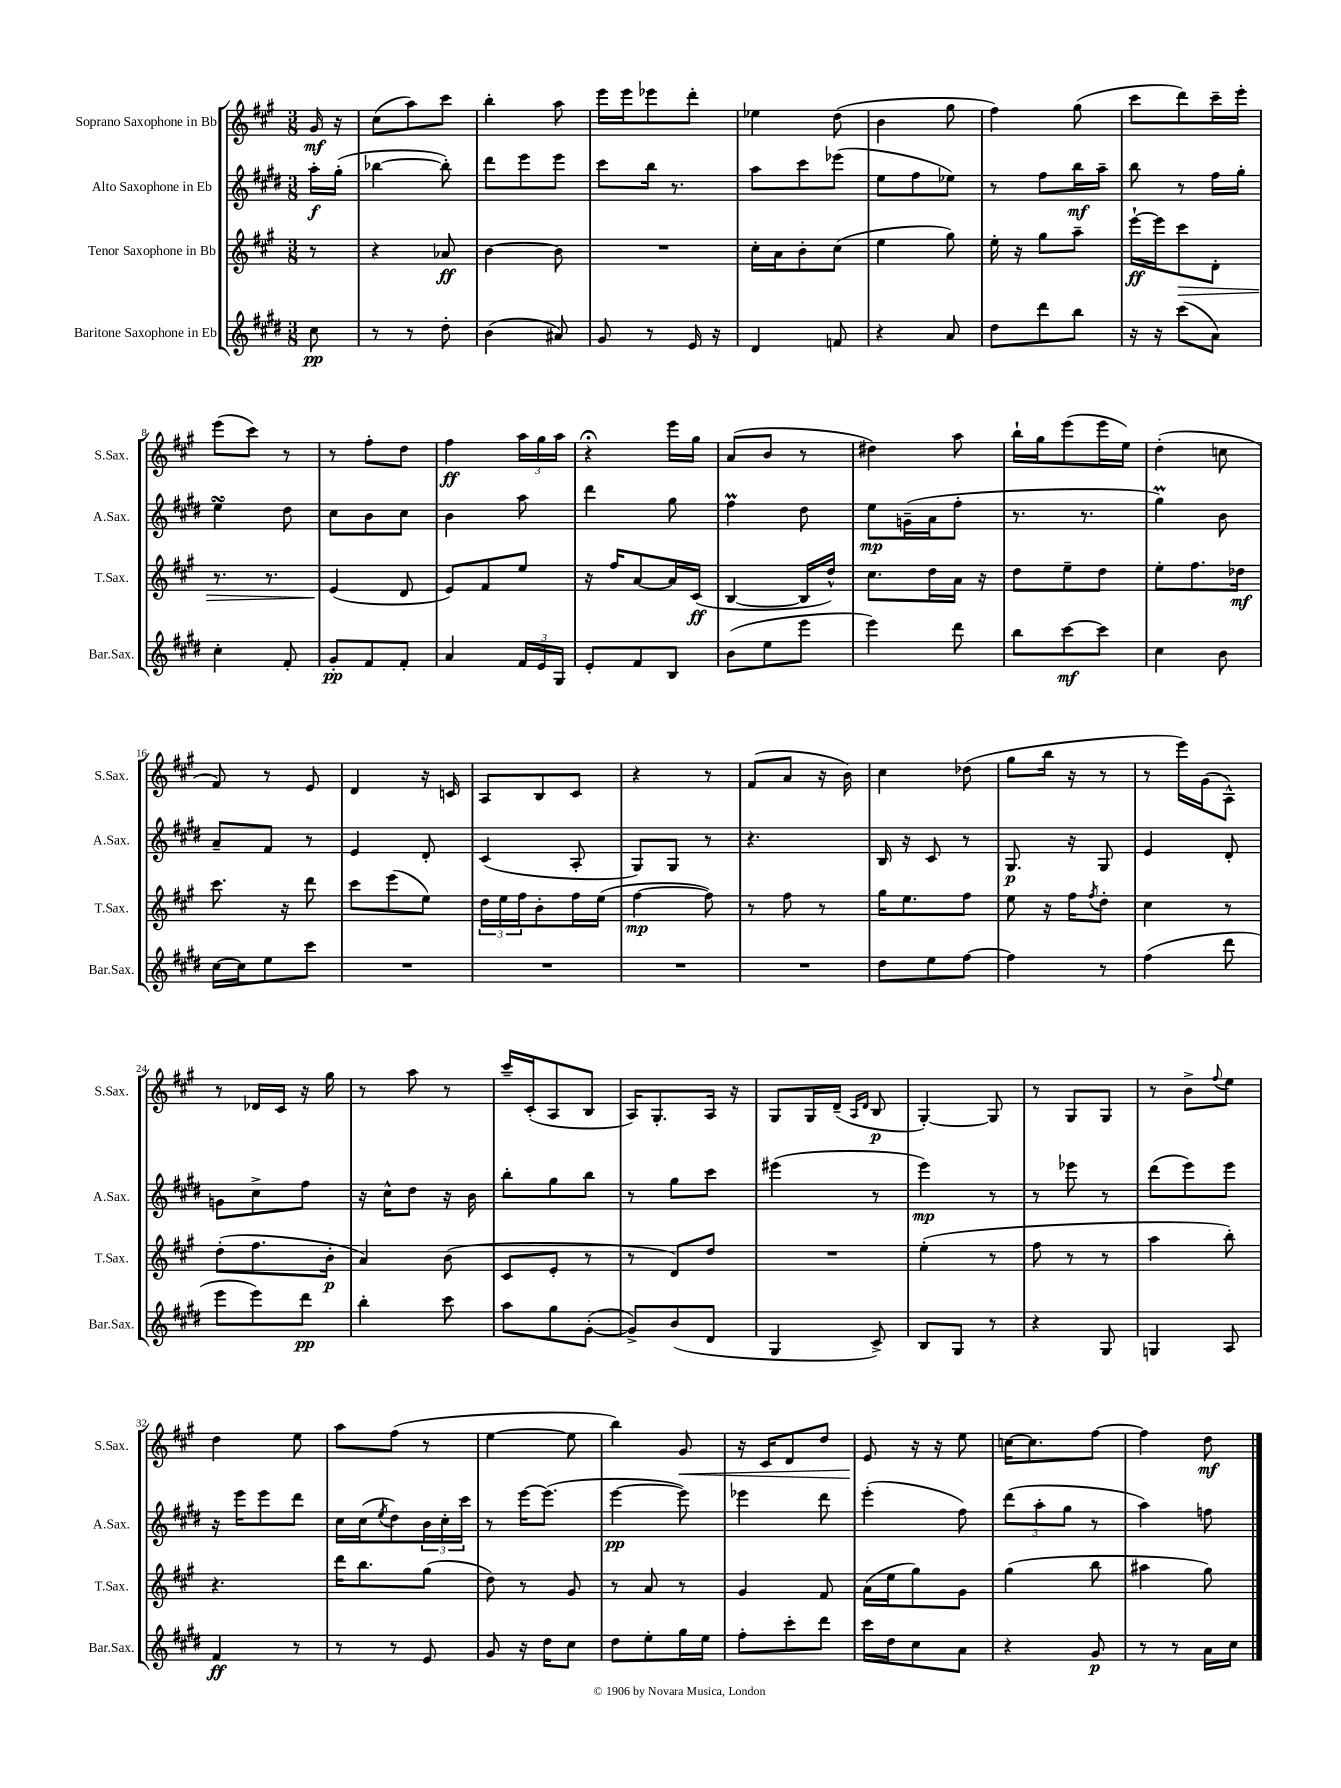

**kern	**dynam	**kern	**dynam	**kern	**dynam	**kern	**dynam
*part4	*part4	*part3	*part3	*part2	*part2	*part1	*part1
*staff4	*staff4	*staff3	*staff3	*staff2	*staff2	*staff1	*staff1
*I"Baritone Saxophone in Eb	*	*I"Tenor Saxophone in Bb	*	*I"Alto Saxophone in Eb	*	*I"Soprano Saxophone in Bb	*
*I'Bar.Sax.	*	*I'T.Sax.	*	*I'A.Sax.	*	*I'S.Sax.	*
*clefG2	*	*clefG2	*	*clefG2	*	*clefG2	*
*k[f#c#g#d#]	*	*k[f#c#g#]	*	*k[f#c#g#d#]	*	*k[f#c#g#]	*
*M3/8	*	*M3/8	*	*M3/8	*	*M3/8	*
=	=	=	=	=	=	=	=
8cc#\	pp	8r	.	16aa'\LL	f	16g#/	mf
.	.	.	.	(16gg#'\JJ	.	16r	.
=1	=1	=1	=1	=1	=1	=1	=1
8r	.	4r	.	[4bb-X\	.	(8cc#\L	.
8r	.	.	.	.	.	8aa\)	.
8dd#'\	.	8a-X/	ff	8bb-'\])	.	8ccc#\J	.
=2	=2	=2	=2	=2	=2	=2	=2
(4b\	.	[4b\	.	8ddd#\L	.	4bb'\	.
.	.	.	.	8eee\	.	.	.
8a#X/)	.	8b\]	.	8eee\J	.	8aa\	.
=3	=3	=3	=3	=3	=3	=3	=3
8g#/	.	4.r	.	8ccc#\L	.	16eee\LL	.
.	.	.	.	.	.	16eee\J	.
8r	.	.	.	16bb\Jk	.	8eee-X\	.
.	.	.	.	8.r	.	.	.
16e/	.	.	.	.	.	8ddd'\J	.
16r	.	.	.	.	.	.	.
=4	=4	=4	=4	=4	=4	=4	=4
4d#/	.	16cc#'\LL	.	8aa\L	.	4ee-X\	.
.	.	16a\J	.	.	.	.	.
.	.	8b'\	.	8ccc#\	.	.	.
8fn/	.	(8cc#\J	.	(8eee-X\J	.	(8dd\	.
=5	=5	=5	=5	=5	=5	=5	=5
4r	.	4ee\	.	8ee\L	.	4b\	.
.	.	.	.	8ff#\	.	.	.
8a/	.	8gg#\)	.	8ee-X\J)	.	8gg#\	.
=6	=6	=6	=6	=6	=6	=6	=6
8dd#\L	.	16ee'\	.	8r	.	4ff#\)	.
.	.	16r	.	.	.	.	.
8ddd#\	.	8gg#\L	.	8ff#\L	.	.	.
8bb\J	.	8aa~\J	.	16bb\L	mf	(8gg#\	.
.	.	.	.	16aa~\JJ	.	.	.
=7	=7	=7	=7	=7	=7	=7	=7
16r	.	[16eee`\LL	ff	8bb\	.	8ccc#\L	.
16r	.	16eee\J]	.	.	.	.	.
!	!	!	!LO:HP:b	!	!	!	!
(8ccc#\L	.	8ccc#\	>	8r	.	8ddd\)	.
8a\J)	.	8d'\J	.	16ff#\LL	.	16ccc#~\L	.
.	.	.	.	16gg#'\JJ	.	16eee'\JJ	.
!!LO:LB:g=z
=8	=8	=8	=8	=8	=8	=8	=8
4cc#'\	.	8.r	.	4eesSSs\	.	(8eee\L	.
.	.	.	.	.	.	8ccc#\J)	.
.	.	8.r	.	.	.	.	.
8f#'/	.	.	.	8dd#\	.	8r	.
=9	=9	=9	=9	=9	=9	=9	=9
8g#'/L	pp	(4e/	.	8cc#\L	.	8r	.
8f#/	.	.	.	8b\	.	8ff#'\L	.
8f#'/J	.	8d/	]	8cc#\J	.	8dd\J	.
=10	=10	=10	=10	=10	=10	=10	=10
4a/	.	8e/L)	.	4b\	.	4ff#\	ff
.	.	8f#/	.	.	.	.	.
24f#/LL	.	8ee/J	.	8aa\	.	24aa\LL	.
24e/	.	.	.	.	.	24gg#\	.
24G#/JJ	.	.	.	.	.	24aa\JJ	.
=11	=11	=11	=11	=11	=11	=11	=11
8e'/L	.	16r	.	4ddd#\	.	4r;<	.
.	.	16ff#/KL	.	.	.	.	.
8f#/	.	[8a/	.	.	.	.	.
8B/J	.	16a/L]	.	8gg#\	.	16eee\LL	.
.	.	(16c#/JJ	ff	.	.	16gg#\JJ	.
=12	=12	=12	=12	=12	=12	=12	=12
(8b\L	.	[4B/	.	4ff#M\	.	(8a/L	.
8ee\	.	.	.	.	.	8b/J	.
8eee\J	.	16B/LL]	.	8dd#\	.	8r	.
.	.	16dd^^/JJ)	.	.	.	.	.
=13	=13	=13	=13	=13	=13	=13	=13
4eee\)	.	8.cc#\L	.	8ee\L	mp	4dd#X\)	.
.	.	.	.	(16gn~\L	.	.	.
.	.	16dd\L	.	16a\J	.	.	.
8ddd#\	.	16a\JJ	.	8ff#'\J	.	8aa\	.
.	.	16r	.	.	.	.	.
=14	=14	=14	=14	=14	=14	=14	=14
8bb\L	.	8dd\L	.	8.r	.	16bb`\LL	.
.	.	.	.	.	.	16gg#\J	.
[8ccc#\	mf	8ee~\	.	.	.	(8eee\	.
.	.	.	.	8.r	.	.	.
8ccc#\J]	.	8dd\J	.	.	.	16eee\L	.
.	.	.	.	.	.	16ee\JJ)	.
=15	=15	=15	=15	=15	=15	=15	=15
4cc#\	.	8ee'\L	.	4gg#m\)	.	(4dd'\	.
.	.	8.ff#\	.	.	.	.	.
8b\	.	.	.	8b\	.	8ccn\	.
.	.	16dd-X\Jk	mf	.	.	.	.
!!LO:LB:g=z
=16	=16	=16	=16	=16	=16	=16	=16
[16cc#\LL	.	8.ccc#\	.	8a~/L	.	8f#/)	.
16cc#\J]	.	.	.	.	.	.	.
8ee\	.	.	.	8f#/J	.	8r	.
.	.	16r	.	.	.	.	.
8ccc#\J	.	8ddd\	.	8r	.	8e/	.
=17	=17	=17	=17	=17	=17	=17	=17
4.r	.	8ccc#\L	.	4e/	.	4d/	.
.	.	(8eee\	.	.	.	.	.
.	.	8ee\J)	.	8d#'/	.	16r	.
.	.	.	.	.	.	16cn/	.
=18	=18	=18	=18	=18	=18	=18	=18
4.r	.	24dd\LL	.	(4c#/	.	8A/L	.
.	.	24ee\	.	.	.	.	.
.	.	24ff#\J	.	.	.	.	.
.	.	8b'\	.	.	.	8B/	.
.	.	16ff#\L	.	8A'/	.	8c#/J	.
.	.	(16ee\JJ	.	.	.	.	.
=19	=19	=19	=19	=19	=19	=19	=19
4.r	.	[4ff#\	mp	8G#/L)	.	4r	.
.	.	.	.	8G#/J	.	.	.
.	.	8ff#\])	.	8r	.	8r	.
=20	=20	=20	=20	=20	=20	=20	=20
4.r	.	8r	.	4.r	.	(8f#/L	.
.	.	8ff#\	.	.	.	8a/J	.
.	.	8r	.	.	.	16r	.
.	.	.	.	.	.	16b\)	.
=21	=21	=21	=21	=21	=21	=21	=21
8dd#\L	.	16gg#\KL	.	16B/	.	4cc#\	.
.	.	8.ee\	.	16r	.	.	.
8ee\	.	.	.	8c#/	.	.	.
[8ff#\J	.	8ff#\J	.	8r	.	(8dd-X\	.
=22	=22	=22	=22	=22	=22	=22	=22
4ff#\]	.	8ee\	.	8.G#/	p	8gg#\L	.
.	.	16r	.	.	.	16bb\Jk	.
.	.	16ff#\KL	.	16r	.	16r	.
.	.	8qff#/	.	.	.	.	.
8r	.	8dd'\J	.	8G#/	.	8r	.
=23	=23	=23	=23	=23	=23	=23	=23
(4ff#\	.	4cc#\	.	4e/	.	8r	.
.	.	.	.	.	.	16eee\LL)	.
.	.	.	.	.	.	(16g#\J	.
8ddd#\	.	8r	.	8d#'/	.	8A^^\J)	.
!!LO:LB:g=z
=24	=24	=24	=24	=24	=24	=24	=24
8eee\L	.	(8dd'\L	.	8gn\L	.	8r	.
8eee\)	.	8.ff#\	.	8cc#^\	.	16d-X/LL	.
.	.	.	.	.	.	16c#/JJ	.
8ddd#\J	pp	.	.	8ff#\J	.	16r	.
.	.	16b'\Jk	p	.	.	16gg#\	.
=25	=25	=25	=25	=25	=25	=25	=25
4bb'\	.	4a/)	.	16r	.	8r	.
.	.	.	.	16cc#^^\KL	.	.	.
.	.	.	.	8dd#\J	.	8aa\	.
8ccc#\	.	(8b\	.	16r	.	8r	.
.	.	.	.	16b\	.	.	.
=26	=26	=26	=26	=26	=26	=26	=26
8aa\L	.	8c#/L	.	8bb'\L	.	16ccc#~/LL	.
.	.	.	.	.	.	(16c#'/J	.
8gg#\	.	8e'/J	.	8gg#\	.	8A/	.
([8g#'\J	.	8r	.	8bb\J	.	8B/J	.
=27	=27	=27	=27	=27	=27	=27	=27
8g#^/L])	.	8r	.	8r	.	16A/KL)	.
.	.	.	.	.	.	8.G#'/	.
(8b/	.	8d/L)	.	8gg#\L	.	.	.
8d#/J	.	8dd/J	.	8ccc#\J	.	16A/Jk	.
.	.	.	.	.	.	16r	.
=28	=28	=28	=28	=28	=28	=28	=28
4G#/	.	4.r	.	(4eee#X\	.	8G#/L	.
.	.	.	.	.	.	16G#/L	.
.	.	.	.	.	.	(16d~/JJ	.
.	.	.	.	.	.	16qqA/LL	.
.	.	.	.	.	.	16qqd/JJ	.
8c#^/)	.	.	.	8r	.	8B/	p
=29	=29	=29	=29	=29	=29	=29	=29
8B/L	.	(4ee'\	.	4eee\)	mp	[4G#'/)	.
8G#/J	.	.	.	.	.	.	.
8r	.	8r	.	8r	.	8G#/]	.
=30	=30	=30	=30	=30	=30	=30	=30
4r	.	8ff#\	.	8r	.	8r	.
.	.	8r	.	8eee-X\	.	8G#/L	.
8G#/	.	8r	.	8r	.	8G#/J	.
=31	=31	=31	=31	=31	=31	=31	=31
4Gn/	.	4aa\	.	(8ddd#\L	.	8r	.
.	.	.	.	8eee\)	.	8b^\L	.
.	.	.	.	.	.	8qqff#/	.
8A/	.	8bb'\)	.	8eee\J	.	8ee\J	.
!!LO:LB:g=z
=32	=32	=32	=32	=32	=32	=32	=32
4f#/	ff	4.r	.	16r	.	4dd\	.
.	.	.	.	16eee\KL	.	.	.
.	.	.	.	8eee\	.	.	.
8r	.	.	.	8ddd#\J	.	8ee\	.
=33	=33	=33	=33	=33	=33	=33	=33
8r	.	16ddd\KL	.	16cc#\LL	.	8aa\L	.
.	.	8.bb\	.	(16cc#\J	.	.	.
.	.	.	.	8qee/	.	.	.
8r	.	.	.	8dd#\)	.	(8ff#\J	.
8e/	.	(8gg#\J	.	24b\L	.	8r	.
.	.	.	.	24cc#'\	.	.	.
.	.	.	.	24ccc#\JJ	.	.	.
=34	=34	=34	=34	=34	=34	=34	=34
8g#/	.	8dd\)	.	8r	.	[4ee\	.
16r	.	8r	.	[16eee\KL	.	.	.
16dd#\KL	.	.	.	(8.eee\J]	.	.	.
8cc#\J	.	8g#/	.	.	.	8ee\]	.
=35	=35	=35	=35	=35	=35	=35	=35
8dd#\L	.	8r	.	[4eee\	pp	4bb\)	.
8ee'\	.	8a/	.	.	.	.	.
!	!	!	!	!	!	!	!LO:HP:b
16gg#\L	.	8r	.	8eee\])	.	8g#/	<
16ee\JJ	.	.	.	.	.	.	.
=36	=36	=36	=36	=36	=36	=36	=36
8ff#'\L	.	4g#/	.	4eee-X\	.	16r	.
.	.	.	.	.	.	16c#/KL	.
8ccc#'\	.	.	.	.	.	8d/	.
8ddd#\J	.	8f#/	.	8ddd#\	.	8dd/J	.
=37	=37	=37	=37	=37	=37	=37	=37
16ccc#\LL	.	(16a\LL	.	(4eee'\	.	8e/	.
16dd#\J	.	16ee\J	.	.	.	.	.
8cc#\	.	8gg#\)	.	.	.	16r	[
.	.	.	.	.	.	16r	.
8a\J	.	8g#\J	.	8ff#\)	.	8ee\	.
=38	=38	=38	=38	=38	=38	=38	=38
4r	.	(4gg#\	.	(12ddd#\L	.	[16ccn\KL	.
.	.	.	.	.	.	8.cc\]	.
.	.	.	.	12aa'\	.	.	.
.	.	.	.	12gg#\J	.	.	.
8g#/	p	8bb\	.	8r	.	[8ff#\J	.
=39	=39	=39	=39	=39	=39	=39	=39
8r	.	4aa#X\	.	4aa\)	.	4ff#\]	.
8r	.	.	.	.	.	.	.
16a\LL	.	8gg#\)	.	8ffn\	.	8dd\	mf
16cc#\JJ	.	.	.	.	.	.	.
==	==	==	==	==	==	==	==
*-	*-	*-	*-	*-	*-	*-	*-
